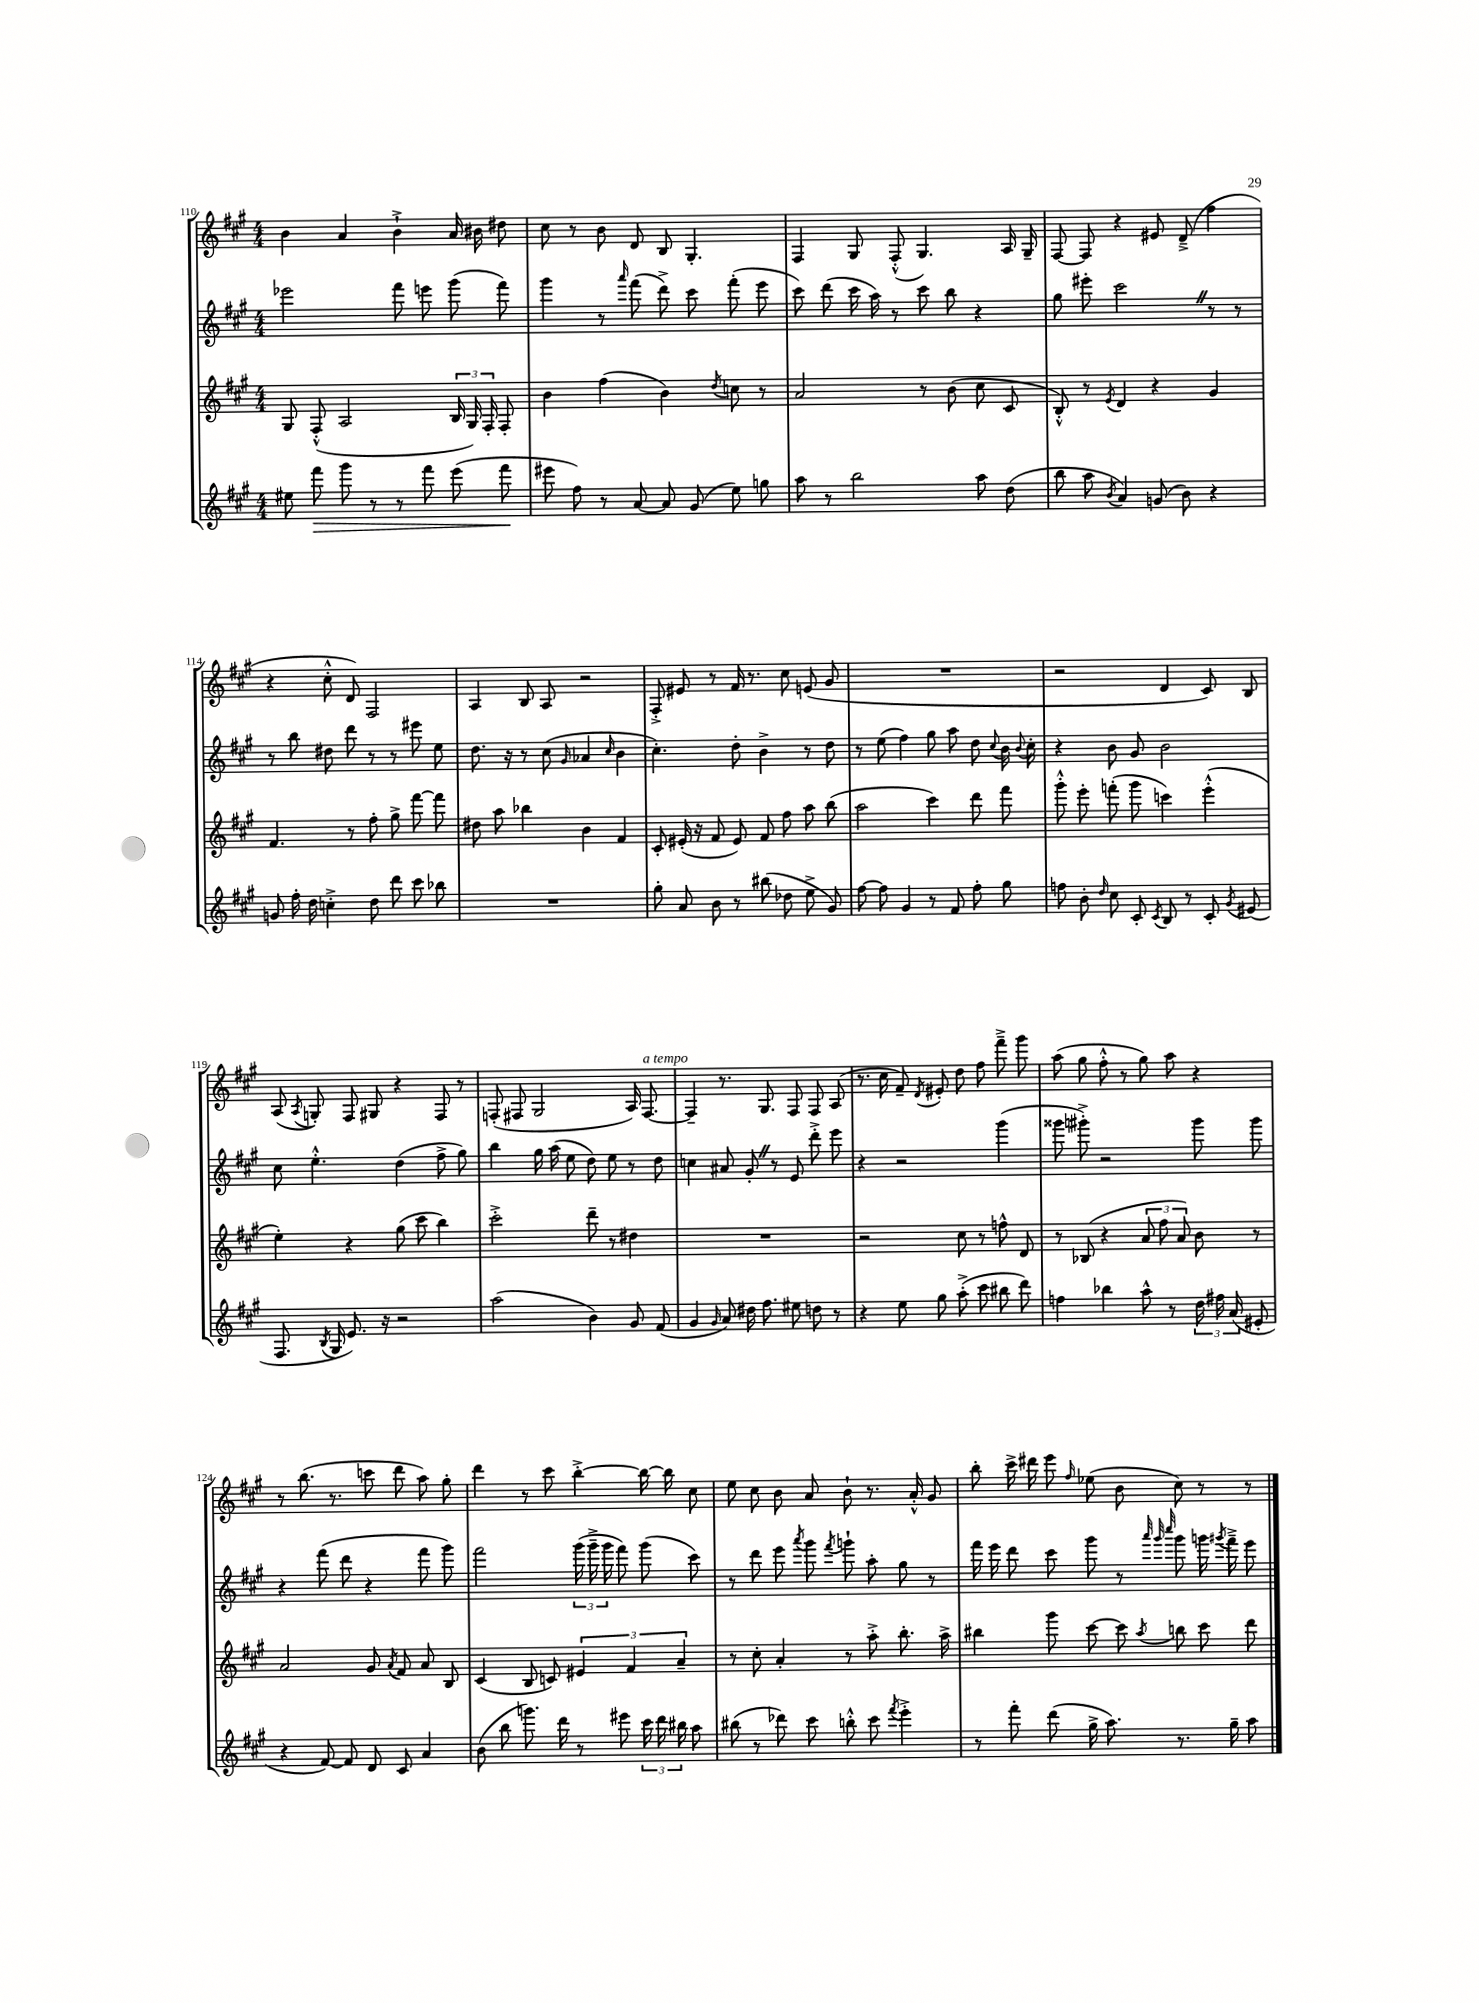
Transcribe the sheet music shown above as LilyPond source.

<<
\new StaffGroup <<
\new Staff = "s0" {
    \clef treble \key a \major \numericTimeSignature \time 4/4
    \autoBeamOff b'4 a'4 b'4-!-> a'16 bis'16 dis''8 |
    cis''8 r8 b'8 d'8 b8 gis4.-. |
    fis4 gis8 fis8-.-^( gis4.) a16 gis16-- |
    fis8~ fis8 r4 eis'8 d'8--->( fis''4 |
    r4 cis''8-.-^ d'8) fis2 |
    a4 b8 a8 r2 |
    fis8-.-> eis'8 r8 fis'16 r8. cis''8 e'8( gis'8 |
    R1 |
    r2 d'4 cis'8) b8 |
    a8( \acciaccatura { a8 } g8-.) fis8 gis8 r4 fis8 r8 |
    f8-.( fis8 gis2 a16) fis8.~^\markup { \italic "a tempo" } |
    fis4-- r8. gis8. fis8 fis8 a8( |
    r8. cis''16 fis'8--) \acciaccatura { d'8 } eis'8-. d''8 fis''8 fis'''8---> gis'''8 |
    a''8( gis''8 fis''8-.-^ r8 gis''8) a''8 r4 |
    r8 b''8.( r8. c'''8 d'''8 a''8) gis''8-. |
    d'''4 r8 cis'''8 b''4~-.-> b''16~ b''16 cis''8 |
    e''8 cis''8 b'8 a'8 b'8-! r8. a'16-.-^ gis'8 |
    b''8-. cis'''16-> dis'''16 e'''8 \grace { fis''16 } ees''8( b'8 cis''8) r8 r8 \bar "|." |
}
\new Staff = "s1" {
    \clef treble \key a \major \numericTimeSignature \time 4/4
    \autoBeamOff ees'''2 fis'''8 e'''8 gis'''8( fis'''8) |
    gis'''4 r8 \grace { a'''16 } fis'''8( d'''8->) cis'''8 fis'''8-.( e'''8 |
    cis'''8) d'''8( cis'''16 a''16) r8 cis'''8 b''8 r4 |
    gis''8 eis'''8-. cis'''2 \once \override BreathingSign.text = \markup { \musicglyph "scripts.caesura.straight" } \breathe r8 r8 |
    r8 b''8 dis''8 d'''8 r8 r8 eis'''8 e''8 |
    d''8. r16 r8 cis''8( \grace { gis'16 } aes'4 \grace { cis''16 } b'4 |
    cis''4.-.) d''8-. b'4-> r8 d''8 |
    r8 e''8( fis''4) gis''8 a''8 d''8 \appoggiatura { cis''8 } b'16 \appoggiatura { b'8 } cis''16-. |
    r4 b'8 gis'8 b'2 |
    cis''8 e''4.-.-^ d''4( fis''8-> gis''8) |
    b''4 gis''16 a''16( e''8 d''8) e''8 r8 d''8 |
    c''4 ais'8 gis'8-. \once \override BreathingSign.text = \markup { \musicglyph "scripts.caesura.straight" } \breathe r8 e'8 d'''8-.-> e'''8 |
    r4 r2 gis'''4( |
    gisis'''8 gis'''8-.->) r2 gis'''8 gis'''8 |
    r4 fis'''8( d'''8 r4 fis'''8 gis'''8) |
    fis'''2 \tuplet 3/2 { gis'''16( gis'''16---> gis'''16 } fis'''8) gis'''8( cis'''8) |
    r8 d'''8 e'''8 \acciaccatura { a'''8 } gis'''8 \acciaccatura { fis'''8 } g'''8-! a''8-. gis''8 r8 |
    fis'''16 e'''16 d'''8 cis'''8 gis'''8 r8 \grace { a'''32 gis'''32 cis''''32 } gis'''8 g'''16 \acciaccatura { gis'''8 } fis'''16---> e'''8 \bar "|." |
}
\new Staff = "s2" {
    \clef treble \key a \major \numericTimeSignature \time 4/4
    \autoBeamOff gis8 fis8-.-^( a2 \tuplet 3/2 { b16 gis16) fis16-. } fis8-. |
    b'4 fis''4( b'4) \acciaccatura { d''8 } c''8 r8 |
    a'2 r8 b'8( cis''8 cis'8 |
    b8-.-^) r8 \acciaccatura { e'8 } d'4 r4 gis'4 |
    fis'4. r8 fis''8-. gis''8-> fis'''8~ fis'''8 |
    dis''8 a''8 bes''4 b'4 fis'4 |
    cis'8-. eis'16-.( r16 fis'8 eis'8) fis'8 fis''8 a''8 b''8( |
    a''2 cis'''4) d'''8 fis'''8 |
    gis'''8-.-^ e'''8-. f'''8-.( gis'''8 c'''4) e'''4-.-^( |
    e''4-.) r4 gis''8( cis'''8 b''4) |
    cis'''2-.-> d'''8-- r8 dis''4 |
    R1 |
    r2 cis''8 r8 f''8-^ d'8 |
    r8 bes8( r4 \tuplet 3/2 { a'8 fis''8 a'8) } b'8 r8 |
    a'2 gis'8 \acciaccatura { a'8 } fis'8 a'8 b8 |
    cis'4( b8 c'8) \tuplet 3/2 { eis'4 fis'4 a'4-- } |
    r8 cis''8-. a'4-. r8 a''8-.-> b''8.-. a''16-> |
    bis''4 gis'''8 cis'''8~ cis'''8 \acciaccatura { a''8 } b''8 cis'''8 d'''8 \bar "|." |
}
\new Staff = "s3" {
    \clef treble \key a \major \numericTimeSignature \time 4/4
    \autoBeamOff eis''8 fis'''8\> gis'''8 r8 r8 fis'''8 e'''8( fis'''8\! |
    eis'''8 fis''8) r8 a'8~ a'8 gis'8( e''8) g''8 |
    a''8 r8 b''2 a''8 d''8( |
    b''8 a''8 \acciaccatura { b'8 } a'4) g'8( b'8) r4 |
    g'8 fis''16-. d''16 c''4-.-> d''8 d'''8 cis'''8 bes''8 |
    R1 |
    gis''8-. a'8 b'8 r8 bis''8( des''8 e''8-> gis'8) |
    fis''8~ fis''8 gis'4 r8 fis'8 fis''8-. gis''8 |
    f''8 b'8-. \grace { d''16 } cis''8 cis'8-. \acciaccatura { cis'8 } b8 r8 cis'8-. \acciaccatura { gis'8 } eis'8( |
    fis8. \acciaccatura { b8 } gis16 e'8.) r16 r2 |
    a''2( b'4) gis'8 fis'8( |
    gis'4 \grace { gis'16 } a'8) dis''16 fis''8. eis''8 d''8 r8 |
    r4 e''8 gis''8 a''8-.->( cis'''8 bis''8 d'''8) |
    f''4 bes''4 a''8-^ r8 \tuplet 3/2 { d''16 fis''16 a'16( } eis'8-. |
    r4 fis'8~) fis'8 d'8 cis'8 a'4 |
    b'8( b''8 g'''8.) d'''16 r8 eis'''8 \tuplet 3/2 { cis'''16 d'''16 bis''16 } a''8 |
    bis''8( r8 des'''8) cis'''8 b''8-.-^ cis'''8 \acciaccatura { fis'''8 } e'''4-.-> |
    r8 fis'''8-. d'''8( gis''16-> a''8.) r8. gis''16-- a''8 \bar "|." |
}
>>
>>
\layout { \context { \Score currentBarNumber = #110 } }
